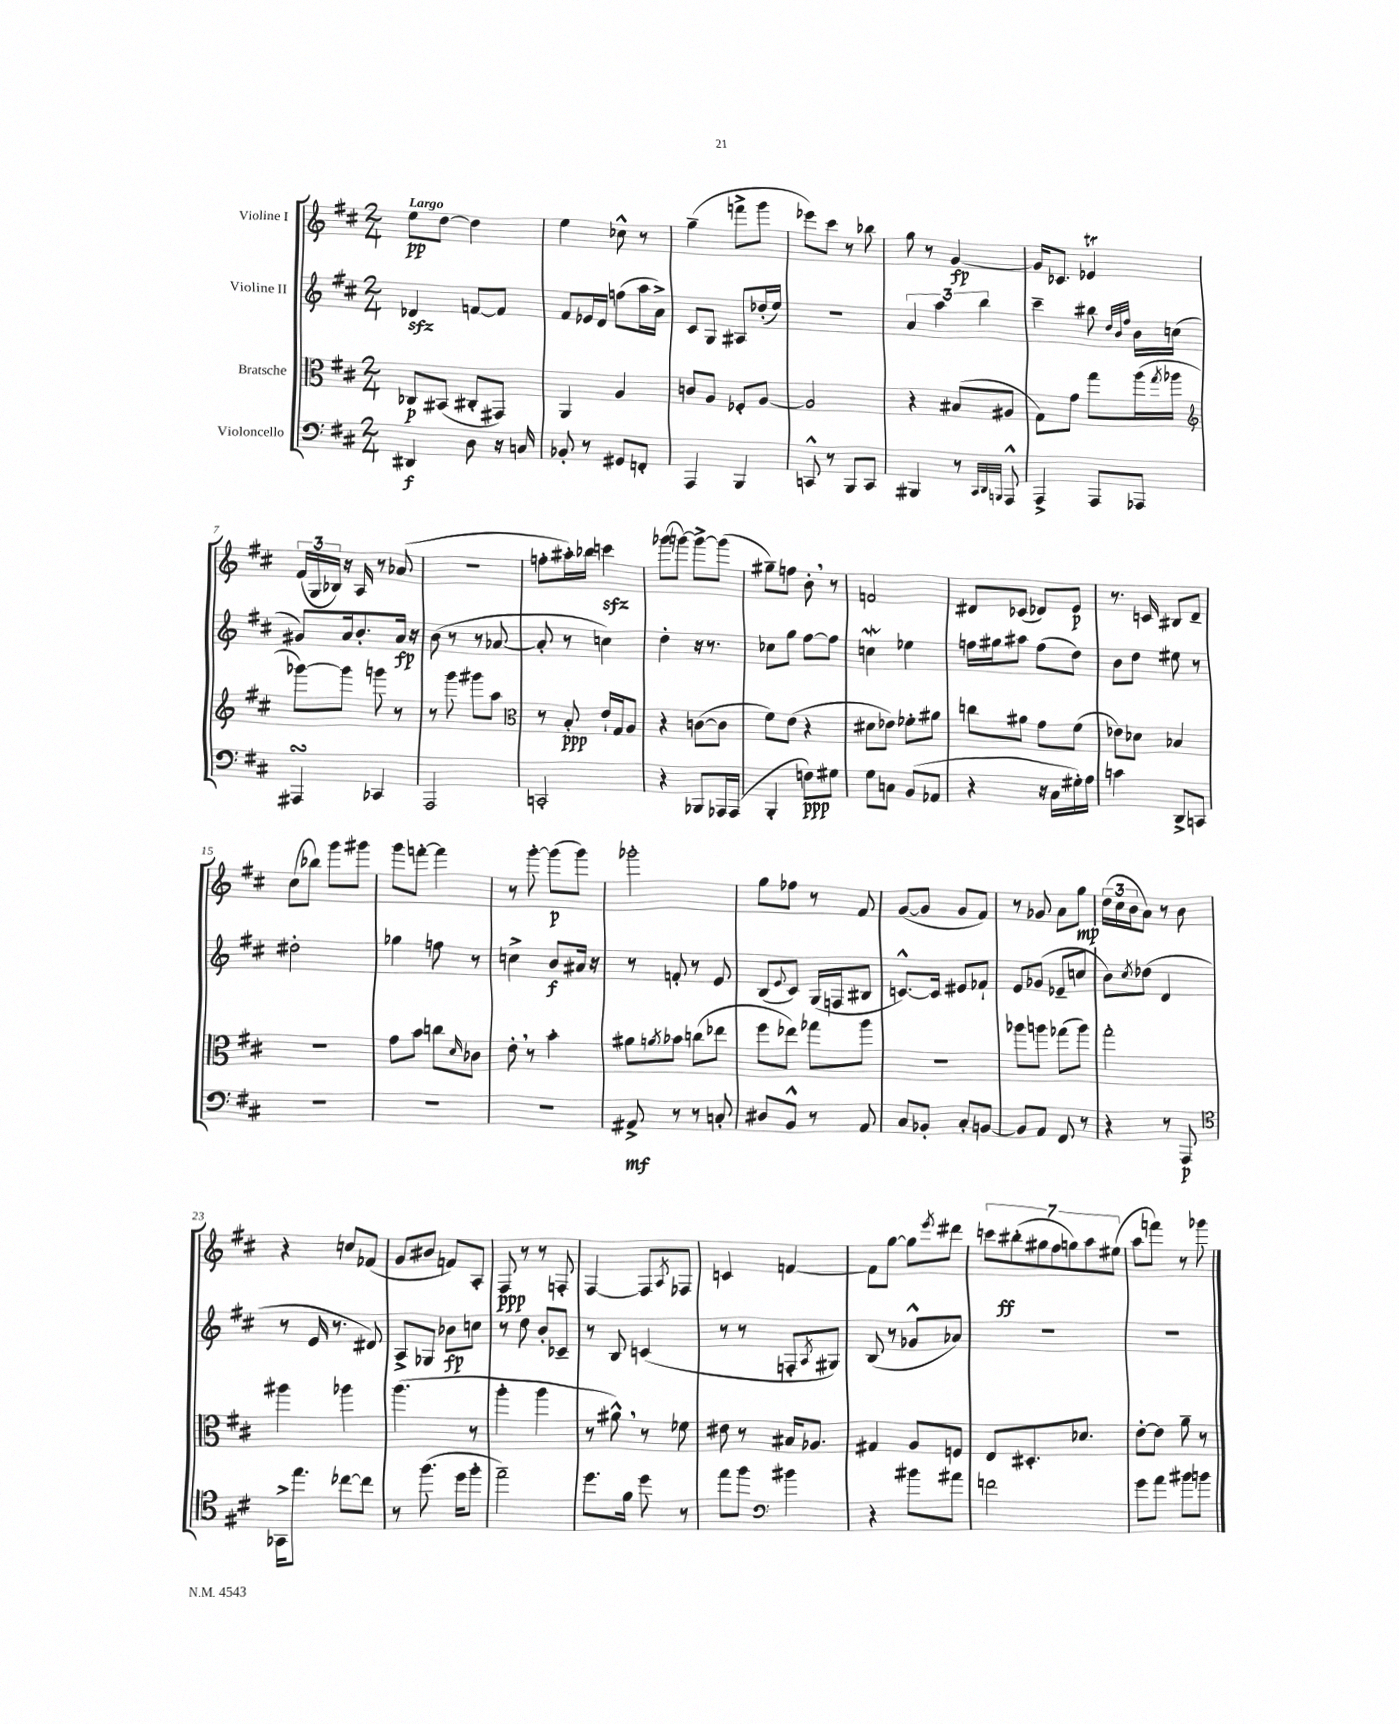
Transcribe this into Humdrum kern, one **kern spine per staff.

**kern	**kern	**kern	**kern
*staff4	*staff3	*staff2	*staff1
*clefF4	*clefC3	*clefG2	*clefG2
*k[f#c#]	*k[f#c#]	*k[f#c#]	*k[f#c#]
*M2/4	*M2/4	*M2/4	*M2/4
4DD#/	8C-/L	4d-/	8ee\L
.	(8BB#/J	.	[8dd\J
8D\	8C#'/L	[8f/L	4dd\]
16r	8GG#/J)	8f/]J	.
16C/	.	.	.
=	=	=	=
8BB-'/	4AA/	8f#/L	4ee\
8r	.	16e-/L	.
.	.	16d/JJ	.
8GG#/L	4A/	(8ff\L	8cc-^^\
8FF'/J	.	16aa\L	8r
.	.	16a^\JJ)	.
=	=	=	=
4AAA/	8c/L	8c#/L	(4gg~\
.	8A/J	8G/J	.
4BBB/	8F-'/L	8A#/L	8fff^\L
.	[8A/J	(16dd-'/L	8ggg\J
.	.	16ee/JJ)	.
=	=	=	=
8CC^^/	2A/]	2r	8eee-\L)
8r	.	.	8ccc#\J
8BBB/L	.	.	8r
8CC/J	.	.	8bb-\
=	=	=	=
4BBB#/	4r	6a/	8gg\
.	.	.	8r
.	.	6aa\	.
8r	(8B#/L	.	[4g/
.	.	6bb\	.
32qqCC#/LLL	.	.	.
32qqDD/	.	.	.
32qqBBB/JJJ	.	.	.
8AAA^^/	8A#/J	.	.
=	=	=	=
4AAA^/	8G\L)	4ccc#~\	16g/]LK
.	.	.	8.c-/J
.	8g\J	.	.
8AAA/L	8gg\L	8bb#\	4e-/
.	.	32qqdd/LLL	.
.	.	32qqb/	.
.	.	32qqff#/JJJ	.
8AAA-/J	(16aa\L	16b\LL	.
.	8qgg/	.	.
.	16aa-\JJ	(16cc\JJ	.
=	=	=	=
*	*clefG2	*	*
4AAA#/	[8ggg-\L)	8g#/L)	(24f#/LL
.	.	.	24G/
.	.	.	24B-/JJ)
.	8ggg-\]J	16a/k	16r
.	.	8.b'/	16A/
4CC-/	8ggg\	.	8r
.	8r	16a/Jk	(8a-/
.	.	16r	.
=	=	=	=
2AAA/	8r	(8b\	2r
.	8ggg\	8r	.
.	8ggg#\L	8r	.
.	8aa\J	[8a-/	.
=	=	=	=
*	*clefC3	*	*
2CC'/	8r	8a-'/]	8ff'\L
.	8B'/	8r	16aa#'\L)
.	.	.	16bb-\JJ
.	16e`/LL	4cc\)	4ccc\
.	16G/J	.	.
.	8A/J	.	.
=	=	=	=
4r	4r	4dd'\	(8ggg-\L
.	.	.	[8ggg\J)
8BBB-/L	([8c\L	16r	8ggg^\_L
.	.	8.r	.
16AAA-/L	8c\]J	.	(8ggg\]J
(16AAA-/JJ	.	.	.
=	=	=	=
4BBB'/	8f#\L)	8cc-\L	8gg#~\L)
.	(8e\J	8gg\J	8ff\J
8F\L)	4r	[8ff#\L	8b'\
8G#\J	.	8ff#\]J	8r
=	=	=	=
8G\L	8d#\L	4cc\	2f/
8C\J	8e-\J)	.	.
(8BB/L	8f-'\L	4ee-\	.
8AA-/J	8a#\J	.	.
=	=	=	=
4r	8cc\L	16ff\LL	8d#/L
.	.	16gg#\J	.
.	8a#\J	8aa#\J	(8c-/J
16r	8g\L	(8ff\L	8d-/L)
16C#\LL	.	.	.
16G#'\)	(8f#\J	8dd\J)	8e/J
16A\JJ	.	.	.
=	=	=	=
4c\	8e-\L)	8b\L	8.r
.	8d-\J	8dd\J	.
.	.	.	16c/
8DD^/L	4B-/	8ee#\	8B#/L
8CC/J	.	8r	8d~/J
=	=	=	=
2r	2r	2dd#'\	(8cc#\L
.	.	.	8bb-\J)
.	.	.	8ggg\L
.	.	.	8ggg#\J
=	=	=	=
2r	8g\L	4gg-\	8ggg\L
.	8b\J	.	[8fff'\J
.	8cc\L	8ff\	4fff\]
.	16qqd/	.	.
.	8c-\J	8r	.
=	=	=	=
2r	8e'\	4cc^\	8r
.	8r	.	[8ggg'\
.	4b'\	8b/L	(8ggg\]L
.	.	16a#/Jk	8ggg\J)
.	.	16r	.
=	=	=	=
8AA#^/	8a#\L	8r	2ggg-'\
.	8qa/	.	.
8r	8b-\J	8f'/	.
8r	(8cc\L	8r	.
8C'/	8ee-\J	8e/	.
=	=	=	=
8D#/L	8ff#\L	(8B/L	8gg\L
.	.	8qqe/	.
8BB^^/J	8ee-\J)	8c#/J)	8ff-\J
8r	8gg-\L	(16G/LL	8r
.	.	16F/J	.
8AA/	8aa\J	8B#/J	8f#/
=	=	=	=
8C#/L	2r	[8.c^^/L)	([8g/L
8BB-'/J	.	.	8g/]J
.	.	16c/]Jk	.
8C#'/L	.	8e#/L	8g/L
[8BB/J	.	8f-`/J	8f#/J)
=	=	=	=
8BB/]L	8aa-\L	8e/L	8r
8AA/J	8aa\J	(8g-/J	8g-/
8FF#/	(8gg-\L	8e-~/L	8a\L
8r	8aa\J)	8cc/J	8gg\J
=	=	=	=
4r	2gg'\	8b\L)	(24dd\LL
.	.	.	24cc#\
.	.	.	24b\J
.	.	8qcc#/	.
.	.	(8dd-\J	8a\J)
8r	.	4d/	8r
8AAA/	.	.	8b\
=	=	=	=
*clefC4	*	*	*
16GG-^\LK	4aa#\	8r	4r
8.ee\J	.	.	.
.	.	16e/	.
.	.	8.r	.
[8cc-\L	4aa-\	.	8cc/L
8cc-\]J	.	8d#/)	(8f-/J
=	=	=	=
8r	(4.aa\	8A^/L	8g/L
(8.ff#\	.	8G-/J	8b#/J
.	.	8b-\L	8f/L)
16dd\LK	.	.	.
8ff#'\J	8r	8cc\J	8A'/J
=	=	=	=
2ee~\)	4aa'\	8r	8F#/
.	.	8dd\	8r
.	4aa\	8b'/L	8r
.	.	8c-~/J	8F'/
=	=	=	=
8.dd\L	8r	8r	[4F#/
.	8a#^^\)	8B/	.
16f#\Jk	.	.	.
8dd\	8r	(4c/	8F#/]L
.	.	.	8qA/
8r	8f-\	.	8F-/J
=	=	=	=
8ee\L	8e#\	8r	4c/
8ff#\J	8r	8r	.
*clefF4	*	*	*
4b#\	16B#/LK	8F'/L	[4f/
.	8.A-/J	.	.
.	.	8qA/	.
.	.	8G#/J)	.
=	=	=	=
4r	4G#/	(8B/	8f\]L
.	.	8r	[8gg\J
8b#\L	8A/L	8g-^^/L	8gg\]L
.	.	.	8qeee/
8a#\J	8F/J	8a-/J)	8ddd#\J
=	=	=	=
2f\	8E/L	2r	14ccc\L
.	.	.	(14bb#'\
.	8.D#'/	.	.
.	.	.	14gg#\
.	.	.	14ff#\
.	.	.	14gg\)
.	8.d-/J	.	.
.	.	.	14aa\
.	.	.	(14ee#\J
=	=	=	=
8g\L	[8e'\L	2r	8aa\L
8a\J	8e\]J	.	8fff\J)
8b#\L	8a~\	.	8r
8b\J	8r	.	8ggg-\
==	==	==	==
*-	*-	*-	*-
